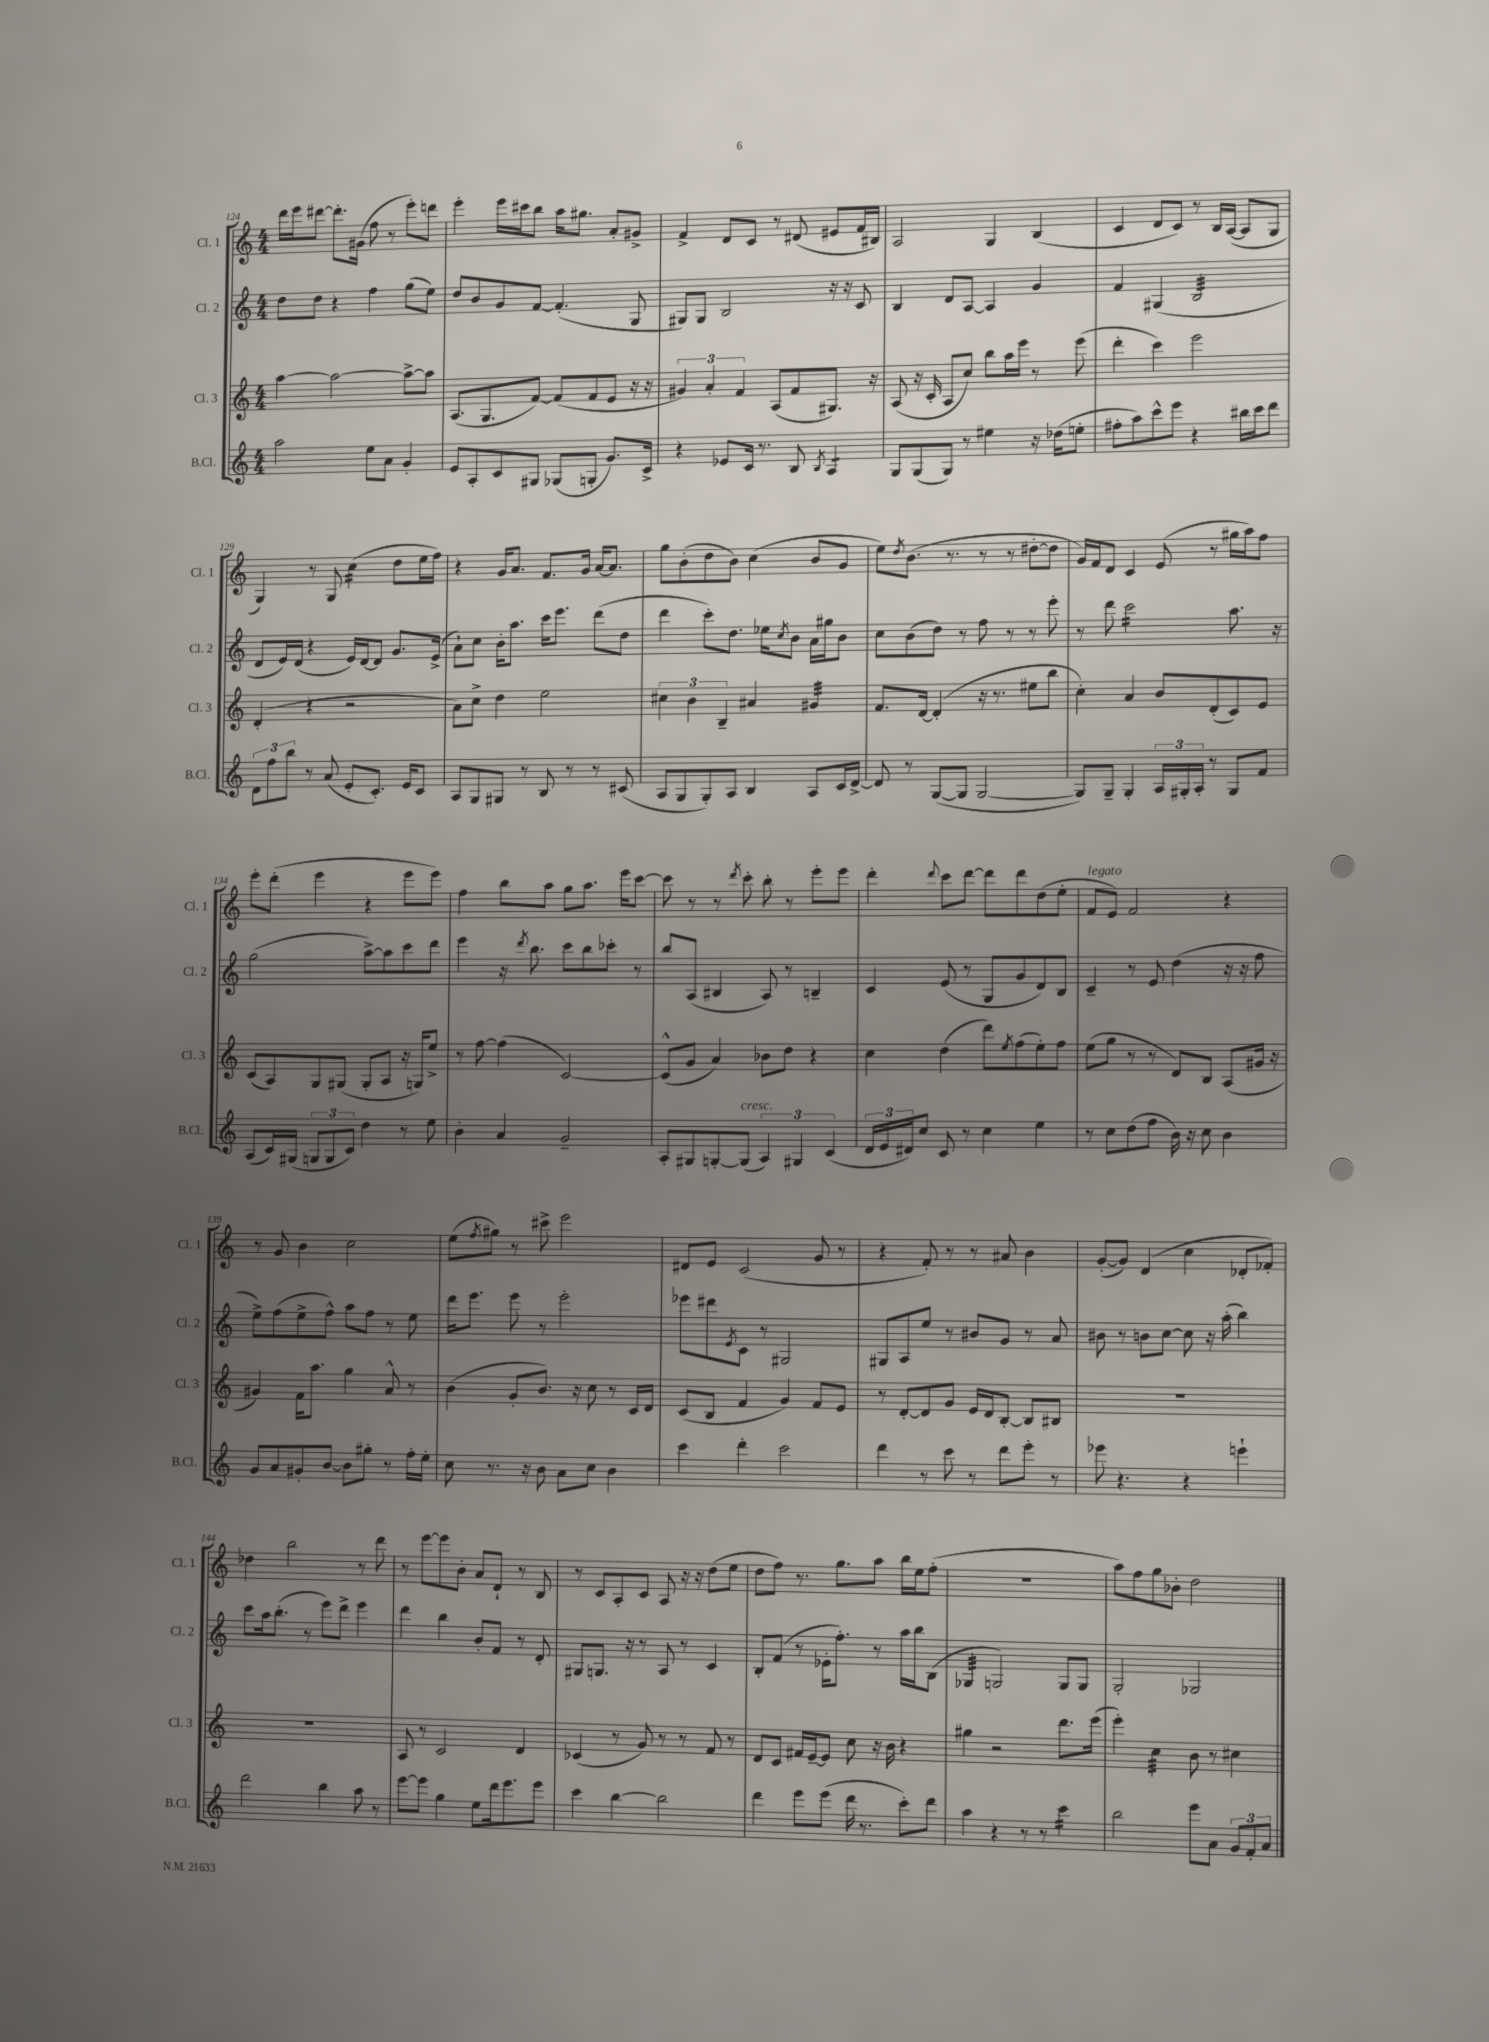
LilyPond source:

<<
\new StaffGroup <<
\new Staff = "s0" \with { instrumentName = "Cl. 1" shortInstrumentName = "Cl. 1" } {
    \clef treble \key c \major \numericTimeSignature \time 4/4
    d'''16 e'''16 dis'''8~ dis'''8.-. gis'16( f''8 r8 e'''8-.) d'''8 |
    e'''4-. e'''16 cis'''16 b''8 a''16 gis''8. a'8-. gis'8-> |
    f'4-> d'8 c'8 r8 dis'8( eis'8 f'16 bis16) |
    a2 g4 b4( |
    c'4 d'8 c'8) r8 b16 a16~( a8 g8 |
    g4) r8 g8 c''4:16( d''8 e''16 f''16) |
    r4 g'16 a'8. f'8. g'16 a'16~ a'8. |
    g''8 b'8-.( d''8 b'8) c''4( b'8 g'8 |
    e''8) \acciaccatura { d''8 } b'8.( r8. r8 r8 dis''8~-. dis''8 |
    g'16) f'16 d'8 c'4 e'8( r8 gis''16 a''16) f''8 |
    e'''8-. d'''8-.( e'''4 r4 e'''8 e'''8) |
    f''4 b''8 a''8 g''8 a''8. e'''16 c'''8~ |
    c'''8 r8 r8 \acciaccatura { d'''8 } c'''8-. b''8-. r8 e'''8-. e'''8 |
    d'''4-. \appoggiatura { d'''8 } c'''8 d'''8~ d'''8 d'''8 d''8( e''8-. |
    f'8^\markup { \italic "legato" } e'8) f'2 r4 |
    r8 g'8 b'4 c''2 |
    e''8( \acciaccatura { f''8 } gis''8) r8 cis'''8-> e'''2 |
    dis'8 e'8 c'2( g'8 r8 |
    r4 f'8-.) r8 r8 ais'8 b'4 |
    g'8~-.( g'8) d'4( c''4 des'8-. fes'8-.) |
    des''4 b''2 r8 d'''8 |
    r8 e'''8~ e'''8 b'8-. a'8 d'8-! r8 b8 |
    r8 c'8 a8-. c'8 a8 r16 r16 d''8( e''8 |
    d''8 f''8) r8. g''8. a''8 b''16 e''16 f''8-.( |
    R1 |
    a''8) f''8 g''8 bes'8-. d''2 \bar "|." |
}
\new Staff = "s1" \with { instrumentName = "Cl. 2" shortInstrumentName = "Cl. 2" } {
    \clef treble \key c \major \numericTimeSignature \time 4/4
    d''8 d''8 r4 f''4 g''8( e''8) |
    d''8 b'8 g'8 f'8~ f'4.-.( g8 |
    gis8) gis8 b2 r16 r16 c'8 |
    b4 d'8 a8~ a4 g'4 |
    f'4 gis4( b2:32 |
    d'8 e'16) d'16( r4 e'16) d'16~ d'8 g'8. e'16->( |
    a'8-!) c''8 b'16-. a''8. c'''16 e'''8. d'''8( d''8 |
    d'''4 c'''8-.) d''8. ees''16 \acciaccatura { c''8 } b'8 a'16 gis''16 b'8 |
    c''8 b'8( d''8) r8 f''8 r8 r8 e'''8-. |
    r8 d'''8 c'''2:16 a''8. r16 |
    g''2( a''8~->) a''8 c'''8 d'''8 |
    e'''4 r16 \acciaccatura { d'''8 } b''8. c'''8 b''8 ces'''8-. r8 |
    b''8 a8( bis4 a8) r8 b4-- |
    c'4 e'8( r8 g8 g'8 d'8) b8 |
    c'4-- r8 e'8 d''4( r16 r16 f''8 |
    e''8->) f''8( e''8-> f''8-^) a''8 f''8 r8 e''8 |
    d'''16 e'''8. e'''8 r8 e'''2-. |
    ees'''8 dis'''8 \acciaccatura { e'8 } c'8 r8 gis2 |
    gis8 a8 e''8 r8 bis'8 g'8 r8 a'8 |
    bis'8 r8 b'8 c''8~ c''8 r16 a''16-.( b''4) |
    c'''8 a''16 b''8.-.( r8 e'''8) d'''8-> e'''4 |
    d'''4 b''4 b'8-. f'8 r8 d'8-. |
    gis8 g8. r16 r8 a8 r8 c'4 |
    b8-. f'8( r8 ees'16-. f''8.-.) r8 a''16 b''16 b8( |
    ges4:32 g2) g8 g8 |
    g2-. ges2 \bar "|." |
}
\new Staff = "s2" \with { instrumentName = "Cl. 3" shortInstrumentName = "Cl. 3" } {
    \clef treble \key c \major \numericTimeSignature \time 4/4
    a''4~ a''2~ a''8~-> a''8 |
    a8.( g8. f'8~) f'8( f'8 e'8 r16 r16 |
    \tuplet 3/2 { gis'4) a'4-. f'4 } a8( f'8 gis8.) r16 |
    a8( r16 c'16-. a8 c''8) b''8 a''16 e'''16 r8 e'''8( |
    d'''4-. c'''4) e'''2 |
    d'4-.( r4 r2 |
    a'8) c''8-> d''4 e''2 |
    \tuplet 3/2 { cis''4 b'4 b4-- } ais'4 gis'4:32 |
    f'8. d'16~ d'4-.( r16 r8. eis''8 b''8 |
    c''4-.) a'4 b'8 d'8-.( c'8) e'8 |
    c'8( a8) g8 gis8( gis8-. a8 r16 g16) e''8-> |
    r8 f''8~ f''4( c'2~) |
    c'8-^( g'8 a'4) bes'8 d''8 r4 |
    c''4 d''4( d'''8) \acciaccatura { e''8 } f''8( e''8-.) f''8 |
    e''8( g''8 r8 r8 d'8) b8 a8( gis'16 r16 |
    gis'4) f'16 a''8. g''4 a'8-^ r8 |
    b'4( g'8-. b'8.) r16 c''8 r8 c'16 d'16 |
    c'8( b8 f'4 g'4) f'8 e'8 |
    r8 d'8~-. d'8 g'8 e'16 d'16 b8~-. b8 bis8 |
    R1 |
    R1 |
    a8 r8 c'2 d'4 |
    ces'4( r8 g'8) r8 r8 f'8 r8 |
    d'8 c'8 fis'16 e'16~-- e'8 c''8 r16 b'16 r4 |
    gis''4 r2 d'''8. e'''16( |
    e'''4-.) c''4:32 b'8 r8 cis''4 \bar "|." |
}
\new Staff = "s3" \with { instrumentName = "B.Cl." shortInstrumentName = "B.Cl." } {
    \clef treble \key c \major \numericTimeSignature \time 4/4
    a''2 e''8 a'8 g'4-. |
    e'8 a8-. c'8 gis8 ges8( g8-. g'8.) c'16-> |
    r4 ees'8 c'16 r8. b8 \acciaccatura { b8 } a4:8 |
    g8 g8( g8) r8 eis''4 r16 des''16( e''8-. |
    fis''8-. a''8) c'''8-^ e'''8 r4 bis''16 c'''16 d'''8 |
    \tuplet 3/2 { d'8 f''8 b''8 } r8 a'8( e'8-. c'8.-.) e'16 c'8 |
    a8 g8 gis8 r8 b8 r8 r8 cis'8( |
    a8 g8 g8-.) a8 b4 a8 c'16 d'16~-> |
    d'8 r8 g8~( g8 g2~ |
    g8) g8-- g4-. \tuplet 3/2 { a16 gis16-. a16-. } r8 gis8 f'8 |
    a8( c'16) gis16( \tuplet 3/2 { g8 g8 c'8) } d''4 r8 e''8 |
    b'4-. a'4 g'2-- |
    a8-. gis8 g8~-. g8^\markup { \italic "cresc." }( \tuplet 3/2 { a4) gis4 c'4( } |
    \tuplet 3/2 { d'16 e'16 dis'16) } c''8 c'8 r8 c''4 e''4 |
    r8 c''8 d''8( f''8 b'16) r16 c''8 b'4 |
    g'8 a'8 gis'8-. b'8~ b'8 gis''8-. r8 f''16-. e''16-. |
    c''8 r8. r16 b'8 a'8 c''8 b'4 |
    c'''4 d'''4-. c'''2 |
    d'''4 r8 c'''8 r8 d'''8 e'''8-. r8 |
    ees'''8 r4. r4 e'''4-! |
    d'''2 b''4 a''8 r8 |
    e'''8~ e'''8 g''4 e''8 d'''16 e'''8. e'''8 |
    c'''4 b''4~ b''2 |
    d'''4 e'''8 e'''8( d'''16 r8. c'''8-.) d'''8 |
    a''4 r4 r8 r8 c'''4:16 |
    b''2 e'''8 a'8 \tuplet 3/2 { g'8 f'8-. a'8 } \bar "|." |
}
>>
>>
\layout { \context { \Score currentBarNumber = #124 } }
